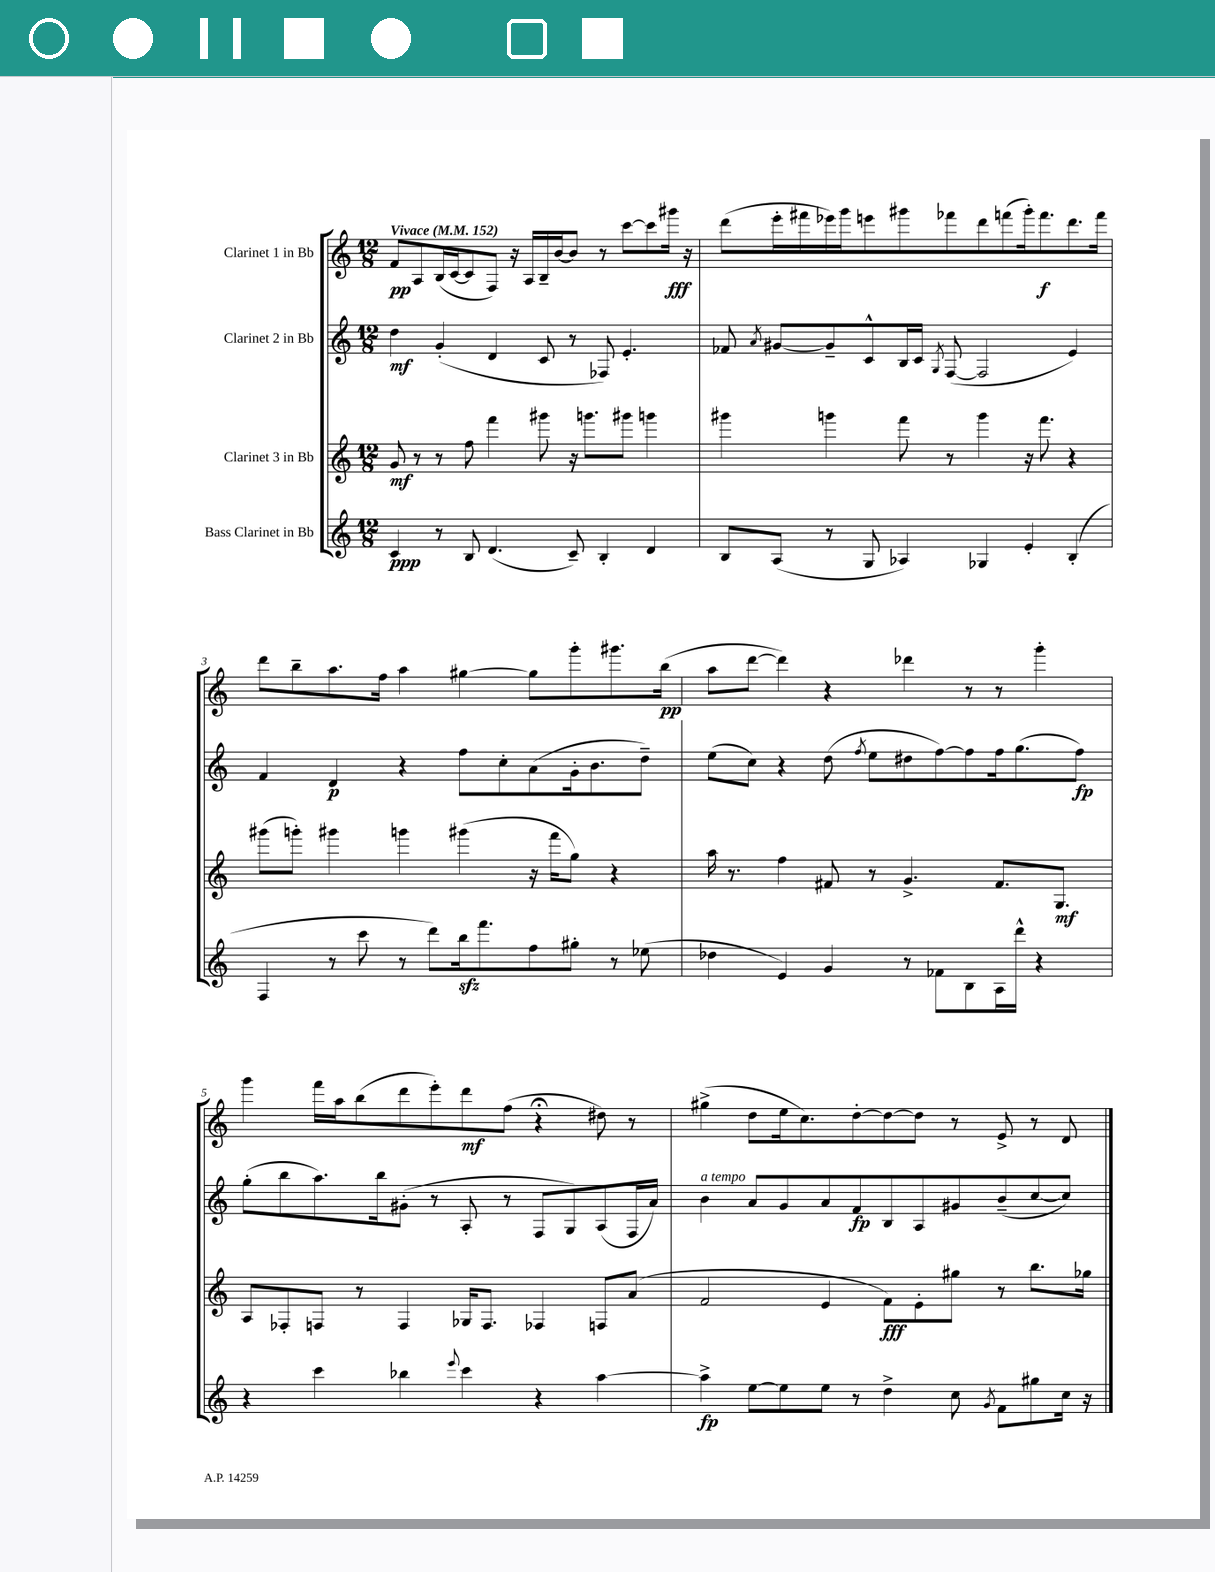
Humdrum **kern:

**kern	**kern	**kern	**kern
*staff4	*staff3	*staff2	*staff1
*clefG2	*clefG2	*clefG2	*clefG2
*k[]	*k[]	*k[]	*k[]
*M12/8	*M12/8	*M12/8	*M12/8
*MM152	*MM152	*MM152	*MM152
4c	8g	4dd	8f
.	8r	.	8A
8r	8r	(4g'	(16B
.	.	.	[16c
8B	8ff	.	8c]
(4.d	4fff	4d	8F)
.	.	.	16r
.	.	.	16A
.	8ggg#	8c	16B~
.	.	.	[16b
8c~)	16r	8r	8b]
.	8.ggg	.	.
4B'	.	8F-)	8r
.	8ggg#	4.e'	[8ccc
4d	4ggg	.	8ccc]
.	.	.	16ggg#
.	.	.	16r
=	=	=	=
8B	4ggg#	8f-	(8ddd
.	.	8qa	.
(8A	.	[8g#	16eee'
.	.	.	16fff#
8r	4ggg	8g#~]	16eee-)
.	.	.	16ggg
8G	.	8c^^	8eee
4A-)	8fff	16B	8ggg#
.	.	16c	.
.	.	8qG	.
.	8r	([8F	8fff-
4G-	4ggg	2F]	8ddd
.	.	.	(8fff
4e'	16r	.	16ggg#')
.	8.fff	.	8.fff
(4B'	4r	4e)	8.ddd
.	.	.	16fff
=	=	=	=
4F	(8ggg#	4f	8ddd
.	8ggg')	.	8bb~
8r	4ggg#	4d	8.aa
8ccc	.	.	.
.	.	.	16ff
8r	4ggg	4r	4aa
8ddd)	.	.	.
16bb	(4ggg#	8ff	[4gg#
8.fff	.	.	.
.	.	8cc'	.
8ff	16r	(8a	8gg#]
.	16fff	.	.
8gg#'	8gg)	16g'	8ggg'
.	.	8.b	.
8r	4r	.	8.ggg#
(8ee-	.	8dd~)	.
.	.	.	(16bb
=	=	=	=
4dd-	16aa	(8ee	8aa
.	8.r	.	.
.	.	8cc)	[8ddd
4e)	4ff	4r	4ddd])
4g	8f#	(8dd	4r
.	.	8qff	.
.	8r	8ee	.
8r	4.g^	8dd#	4ddd-
8f-	.	[8ff)	.
8B	.	8ff]	8r
16A	8.f#	16ff	8r
16ddd^^	.	(8.gg	.
4r	.	.	4ggg'
.	8.G	.	.
.	.	8ff)	.
=	=	=	=
4r	8A	(8gg'	4ggg
.	8F-'	8bb	.
4ccc	8F	8.aa)	16fff
.	.	.	16aa
.	8r	.	(8bb
.	.	16bb	.
4bb-	4F	(8g#'	8ddd
.	.	8r	8eee')
8qqeee	.	.	.
4ccc	16G-	8A'	8ddd
.	8.F	.	.
.	.	8r	(8ff
4r	4F-	8F	4r;
.	.	8G)	.
[4aa	8F	(8A	8dd#)
.	(8a	16F	8r
.	.	16a)	.
=	=	=	=
4aa^]	2f	4b	(4gg#^
[8ee	.	8a	8dd
8ee]	.	8g	16ee
.	.	.	8.cc)
8ee	4e	8a	.
8r	.	8f	[8dd'
4dd^	8f)	8B	8dd_
.	8e'	8A	8dd]
8cc	8gg#	8g#	8r
8qg	.	.	.
8f	8r	(8b~	8e^
8gg#	8.bb	[8cc	8r
16cc	.	8cc])	8d
16r	16gg-	.	.
==	==	==	==
*-	*-	*-	*-
